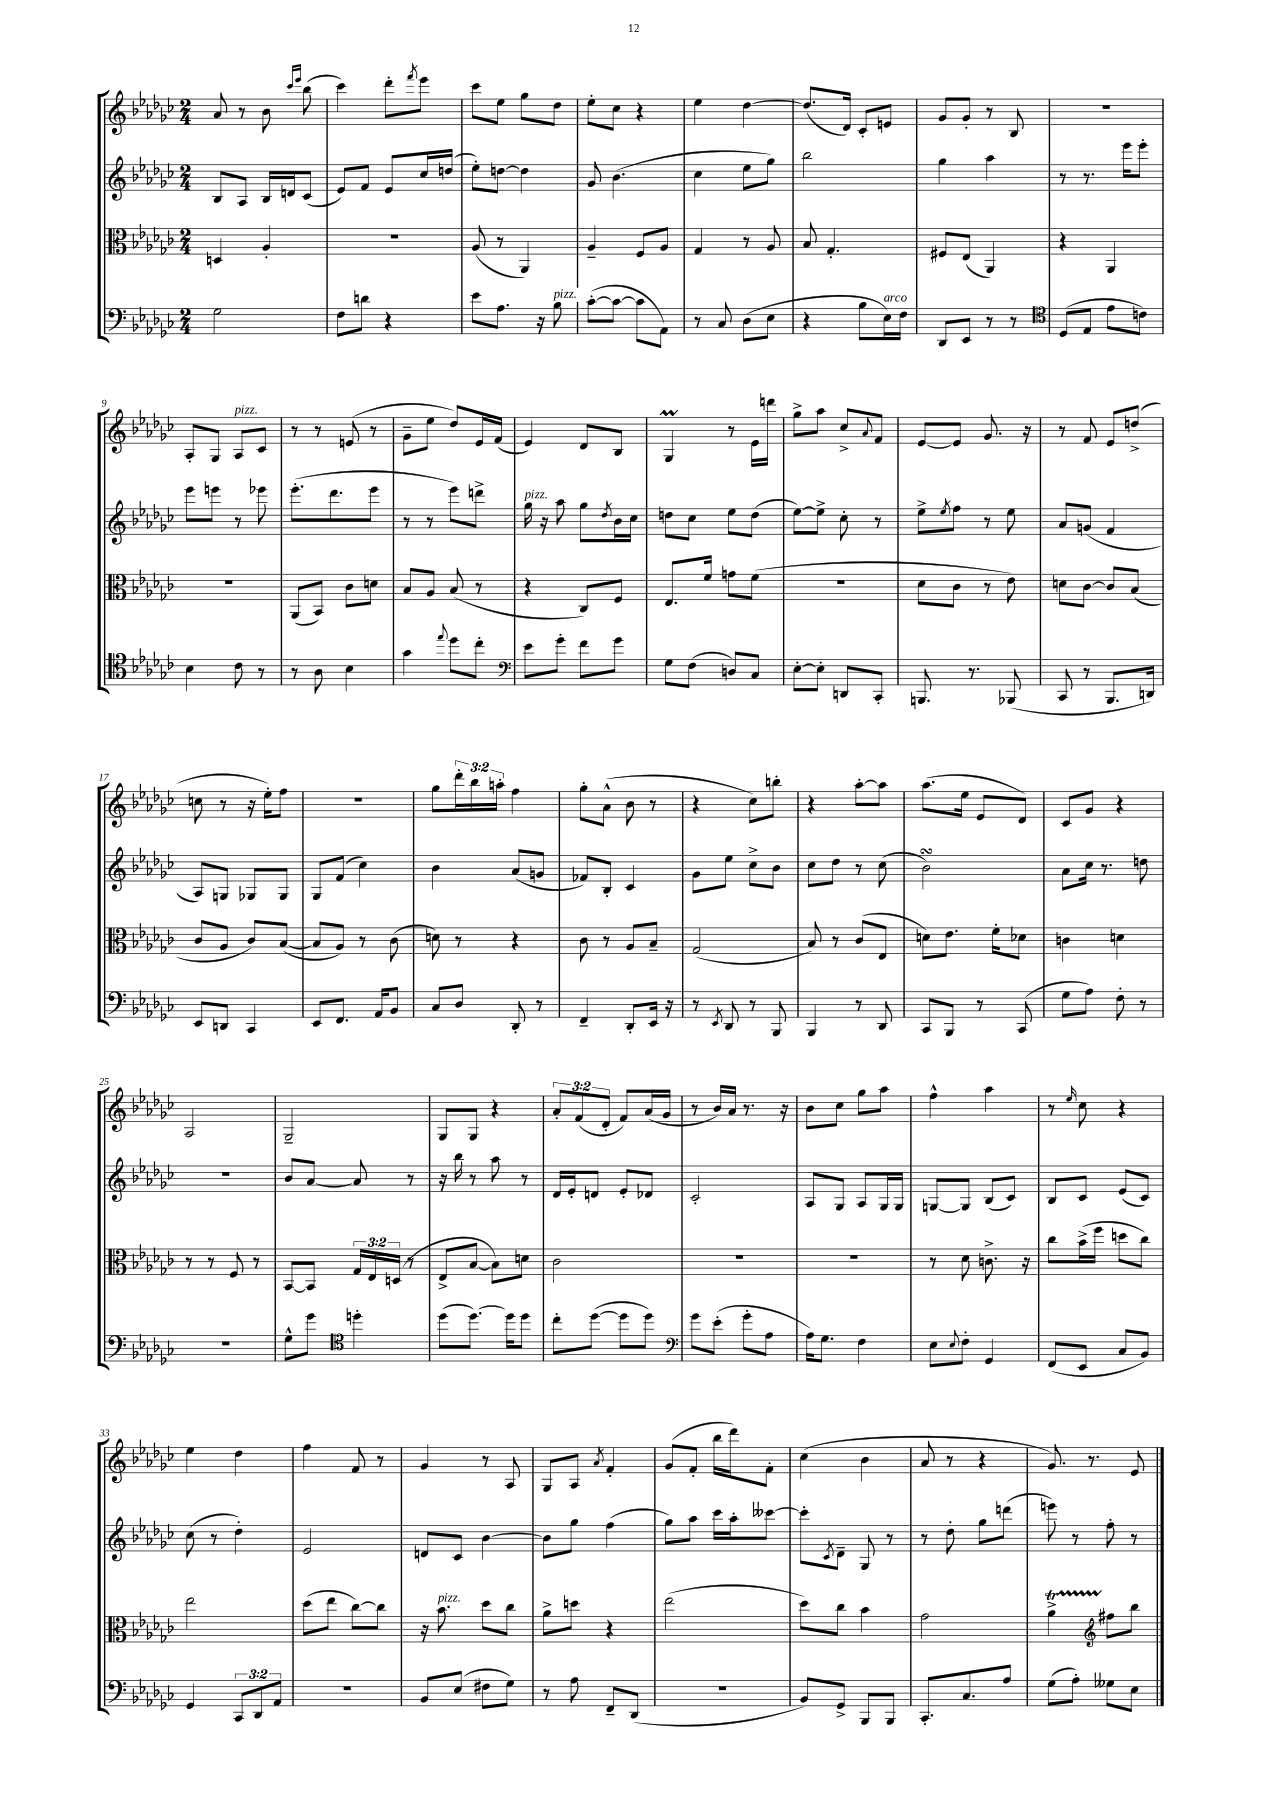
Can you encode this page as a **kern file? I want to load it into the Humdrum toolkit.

**kern	**kern	**kern	**kern
*part4	*part3	*part2	*part1
*staff4	*staff3	*staff2	*staff1
*clefF4	*clefC3	*clefG2	*clefG2
*k[b-e-a-d-g-c-]	*k[b-e-a-d-g-c-]	*k[b-e-a-d-g-c-]	*k[b-e-a-d-g-c-]
*M2/4	*M2/4	*M2/4	*M2/4
=1	=1	=1	=1
2G-\	4Dn/	8B-/L	8a-/
.	.	8A-/J	8r
.	4A-'/	16B-/LL	8b-\
.	.	16dn/J	.
.	.	.	16qqccc-/LL
.	.	.	16qqeee-/JJ
.	.	(8c-/J	(8bb-\
=2	=2	=2	=2
8F\L	2r	8e-/L)	4ccc-\)
8dn\J	.	8f/J	.
4r	.	8e-/L	8ddd-'\L
.	.	.	8qfff/
.	.	16cc-/L	8eee-\J
.	.	(16ddn/JJ	.
=3	=3	=3	=3
8e-\L	(8A-/	8ee-'\L)	8ccc-\L
8.A-\J	8r	[8ddn\J	8ee-\J
.	4AA-/)	4dd\]	8gg-\L
16r	.	.	.
!LO:TX:a:i:t=pizz.	!	!	!
8B-\	.	.	8dd-\J
=4	=4	=4	=4
([8c-'\L	4A-~/	8g-/	8ee-'\L
8c-\J_	.	(4.b-\	8cc-\J
8c-\L]	8F/L	.	4r
8AA-\J)	8A-/J	.	.
=5	=5	=5	=5
8r	4G-/	4cc-\	4ee-\
8C-/	.	.	.
(8D-\L	8r	8ee-\L	[4dd-\
8E-\J	8A-/	8gg-\J)	.
=6	=6	=6	=6
4r	8B-/	2bb-\	(8.dd-/L]
.	4.G-'/	.	.
.	.	.	16d-/Jk)
8B-\L	.	.	8c-'/L
!LO:TX:a:i:t=arco	!	!	!
16E-\L)	.	.	8en/J
16F\JJ	.	.	.
=7	=7	=7	=7
8DD-/L	8F#X/L	4gg-\	8g-/L
8EE-/J	(8E-/J	.	8g-'/J
8r	4AA-/)	4aa-\	8r
8r	.	.	8B-/
=8	=8	=8	=8
*clefC4	*	*	*
(8D-/L	4r	8r	2r
8E-/J	.	8.r	.
8e-\L	4AA-/	.	.
.	.	16eee-\KL	.
8cn\J)	.	8eee-'\J	.
!!LO:LB:g=z
=9	=9	=9	=9
4B-\	2r	8eee-\L	8A-'/L
.	.	8eeen\J	8G-/J
!	!	!	!LO:TX:a:i:t=pizz.
8c-\	.	8r	8A-/L
8r	.	8eee-X\	8c-/J
=10	=10	=10	=10
8r	(8AA-/L	(8.eee-'\L	8r
8A-\	8BB-/J)	.	8r
.	.	8.ddd-\	.
4B-\	8c-\L	.	(8en/
.	8dn\J	8eee-\J	8r
=11	=11	=11	=11
4g-\	8B-/L	8r	8g-~\L
.	8A-/J	8r	8ee-\J
8qqee-/	.	.	.
8dd-\L	(8B-/	8eee-\L)	8dd-/L)
8cc-'\J	8r	8dddn^\J	16e-/L
.	.	.	(16f/JJ
=12	=12	=12	=12
*clefF4	*	*	*
!	!	!LO:TX:a:i:t=pizz.	!
8e-\L	4r	16gg-\	4e-/)
.	.	16r	.
8g-'\J	.	8aa-\	.
8f\L	8C-/L)	8gg-\L	8d-/L
.	.	8qdd-/	.
8g-\J	8F/J	16b-\L	8B-/J
.	.	16cc-\JJ	.
=13	=13	=13	=13
8G-\L	8.E-/L	8ddn\L	4G-M/
(8F\J	.	8cc-\J	.
.	16f/Jk	.	.
8Dn/L)	8gn\L	8ee-\L	8r
8C-/J	(8f\J	(8dd\J	16e-\LL
.	.	.	16dddn\JJ
=14	=14	=14	=14
[8E-'\L	2r	[8ee-\L)	8gg-^\L
8E-'\J]	.	8ee-^\J]	8aa-\J
8DDn/L	.	8cc-'\	8cc-^/L
.	.	.	8qqa-/
8CC-'/J	.	8r	8f/J
=15	=15	=15	=15
8.BBBn/	8d-\L	8ee-^\L	[8e-/L
.	.	8qee-/	.
.	8c-\J	8ff\J	8e-/J]
8.r	.	.	.
.	8r	8r	8.g-/
(8BBB-X/	8e-\)	8ee-\	.
.	.	.	16r
=16	=16	=16	=16
8CC-/	8dn\L	8a-/L	8r
8r	[8c-\J	(8gn/J	8f/
8.BBB-/L	8c-/L]	4f/	8e-/L
.	(8B-/J	.	(8ddn^/J
16DDn/Jk)	.	.	.
!!LO:LB:g=z
=17	=17	=17	=17
8EE-/L	8c-/L	8A-/L)	8ccn\
8DDn/J	8A-/J	8Gn/J	8r
4CC-/	8c-/L)	8G-X/L	16r
.	.	.	16ee-'\KL)
.	([8B-/J	8G-/J	8ff\J
=18	=18	=18	=18
8EE-/L	8B-/L]	8G-/L	2r
8.FF/J	8A-/J)	(8f/J	.
.	8r	4cc-\)	.
16AA-/KL	.	.	.
8BB-/J	(8c-\	.	.
=19	=19	=19	=19
8C-/L	8dn\)	4b-\	8gg-\L
8D-/J	8r	.	24ddd-'\L
.	.	.	24bb-\
.	.	.	24aan'\JJ
8DD-'/	4r	(8a-/L	4ff\
8r	.	8gn/J	.
=20	=20	=20	=20
4FF~/	8c-\	8f-X/L)	8gg-'\L
.	8r	8B-'/J	(8a-^^\J
8DD-'/L	8A-/L	4c-/	8b-\
16EE-/Jk	8B-~/J	.	8r
16r	.	.	.
=21	=21	=21	=21
8r	(2G-/	8g-\L	4r
8qEE-/	.	.	.
8DD-/	.	8ee-\J	.
8r	.	8cc-^\L	8cc-\L)
8BBB-/	.	8b-\J	8bbn'\J
=22	=22	=22	=22
4BBB-/	8B-/)	8cc-\L	4r
.	8r	8dd-\J	.
8r	(8c-/L	8r	[8aa-'\L
8DD-/	8E-/J	(8cc-\	8aa-\J]
=23	=23	=23	=23
8CC-/L	8dn\L)	2b-sSsS\)	(8.aa-\L
8BBB-/J	8.e-\J	.	.
.	.	.	16ee-\Jk
8r	.	.	8e-/L
.	16f'\KL	.	.
(8CC-/	8d-X\J	.	8d-/J)
=24	=24	=24	=24
8G-\L	4cn\	8a-\L	8c-/L
8A-\J)	.	16cc-\Jk	8g-/J
.	.	8.r	.
8F'\	4dn\	.	4r
8r	.	8ddn\	.
!!LO:LB:g=z
=25	=25	=25	=25
2r	8r	2r	2A-/
.	8r	.	.
.	8F/	.	.
.	8r	.	.
=26	=26	=26	=26
8G-^^\L	[8BB-/L	8b-/L	2G-~/
8g-\J	8BB-/J]	[8a-/J	.
*clefC4	*	*	*
4ddn'\	24G-/LL	8a-/]	.
.	24E-/	.	.
.	(24Dn/JJ	.	.
.	8r	8r	.
=27	=27	=27	=27
(8dd-\L	8E-^/L	16r	8G-/L
.	.	16bb-\	.
[8.dd-\J)	[8B-/J	8r	8G-/J
.	8B-\L])	8aa-\	4r
16dd-\KL]	.	.	.
8dd-\J	8dn\J	8r	.
=28	=28	=28	=28
8cc-'\L	2c-\	16d-/LL	12a-'/L
.	.	16e-'/J	.
.	.	.	(12f/
([8dd-\J	.	8dn/J	.
.	.	.	12d-'/J
8dd-\L]	.	8e-'/L	8f/L)
8dd-\J)	.	8d-X/J	(16a-/L
.	.	.	16g-/JJ
=29	=29	=29	=29
*clefF4	*	*	*
8g-\L	2r	2c-'/	8r
(8e-'\J	.	.	16b-/LL)
.	.	.	16a-/JJ
8g-'\L	.	.	8.r
8A-\J	.	.	.
.	.	.	16r
=30	=30	=30	=30
16A-\KL)	2r	8A-/L	8b-\L
8.G-\J	.	.	.
.	.	8G-/J	8cc-\J
4F\	.	8A-/L	8gg-\L
.	.	16G-/L	8aa-\J
.	.	16G-/JJ	.
=31	=31	=31	=31
8E-\L	8r	[8Gn/L	4ff^^\
8qqE-/	.	.	.
8F'\J	8d-\	8G/J]	.
4GG-/	8.cn^\	(8B-/L	4aa-\
.	.	8c-/J)	.
.	16r	.	.
=32	=32	=32	=32
(8FF/L	8cc-\L	8B-/L	8r
.	.	.	16qqee-/
8EE-/J	(16b-^\L	8c-/J	8cc-\
.	16ff\JJ	.	.
8C-/L	8ddn\L	(8e-/L	4r
8BB-/J)	8cc-\J)	8c-/J)	.
!!LO:LB:g=z
=33	=33	=33	=33
4GG-/	2ee-\	(8cc-\	4ee-\
.	.	8r	.
12CC-/L	.	4dd-'\)	4dd-\
12DD-/	.	.	.
12AA-/J	.	.	.
=34	=34	=34	=34
2r	(8dd-\L	2e-/	4ff\
.	8ee-\J	.	.
.	[8cc-\L)	.	8f/
.	8cc-\J]	.	8r
=35	=35	=35	=35
8BB-/L	16r	8dn/L	4g-/
!	!LO:TX:a:i:t=pizz.	!	!
.	8.b-\	.	.
(8E-/J	.	8c-/J	.
8F#X\L	8dd-\L	[4b-\	8r
8G-\J)	8cc-\J	.	8A-/
=36	=36	=36	=36
8r	8a-^\L	8b-\L]	8G-/L
8A-\	8ddn\J	8gg-\J	8A-/J
.	.	.	8qa-/
8FF~/L	4r	(4ff\	4f'/
(8DD-/J	.	.	.
=37	=37	=37	=37
2r	(2ee-\	8gg-\L)	(8g-/L
.	.	8aa-\J	8f'/J
.	.	16ccc-\LL	16bb-\LL
.	.	16aa-'\J	16ddd-\J)
.	.	[8ccc--X\J	8f'\J
=38	=38	=38	=38
8BB-/L)	8dd-\L)	8ccc--'\L]	(4cc-\
.	.	8qc-/	.
8GG-^/J	8cc-\J	8d-~\J	.
8BBB-/L	4b-\	8G-/	4b-\
8BBB-/J	.	8r	.
=39	=39	=39	=39
8.CC-'/L	2g-\	8r	8a-/
.	.	8dd-'\	8r
8.C-/	.	.	.
.	.	8gg-\L	4r
8A-/J	.	(8dddn\J	.
=40	=40	=40	=40
(8G-\L	4a-T^\	8eeen\)	8.g-/)
8A-'\J)	.	8r	.
.	.	.	8.r
*	*clefG2	*	*
8G--X\L	8ff#X\L	8ff'\	.
8E-\J	8bb-\J	8r	8e-/
==	==	==	==
*-	*-	*-	*-
